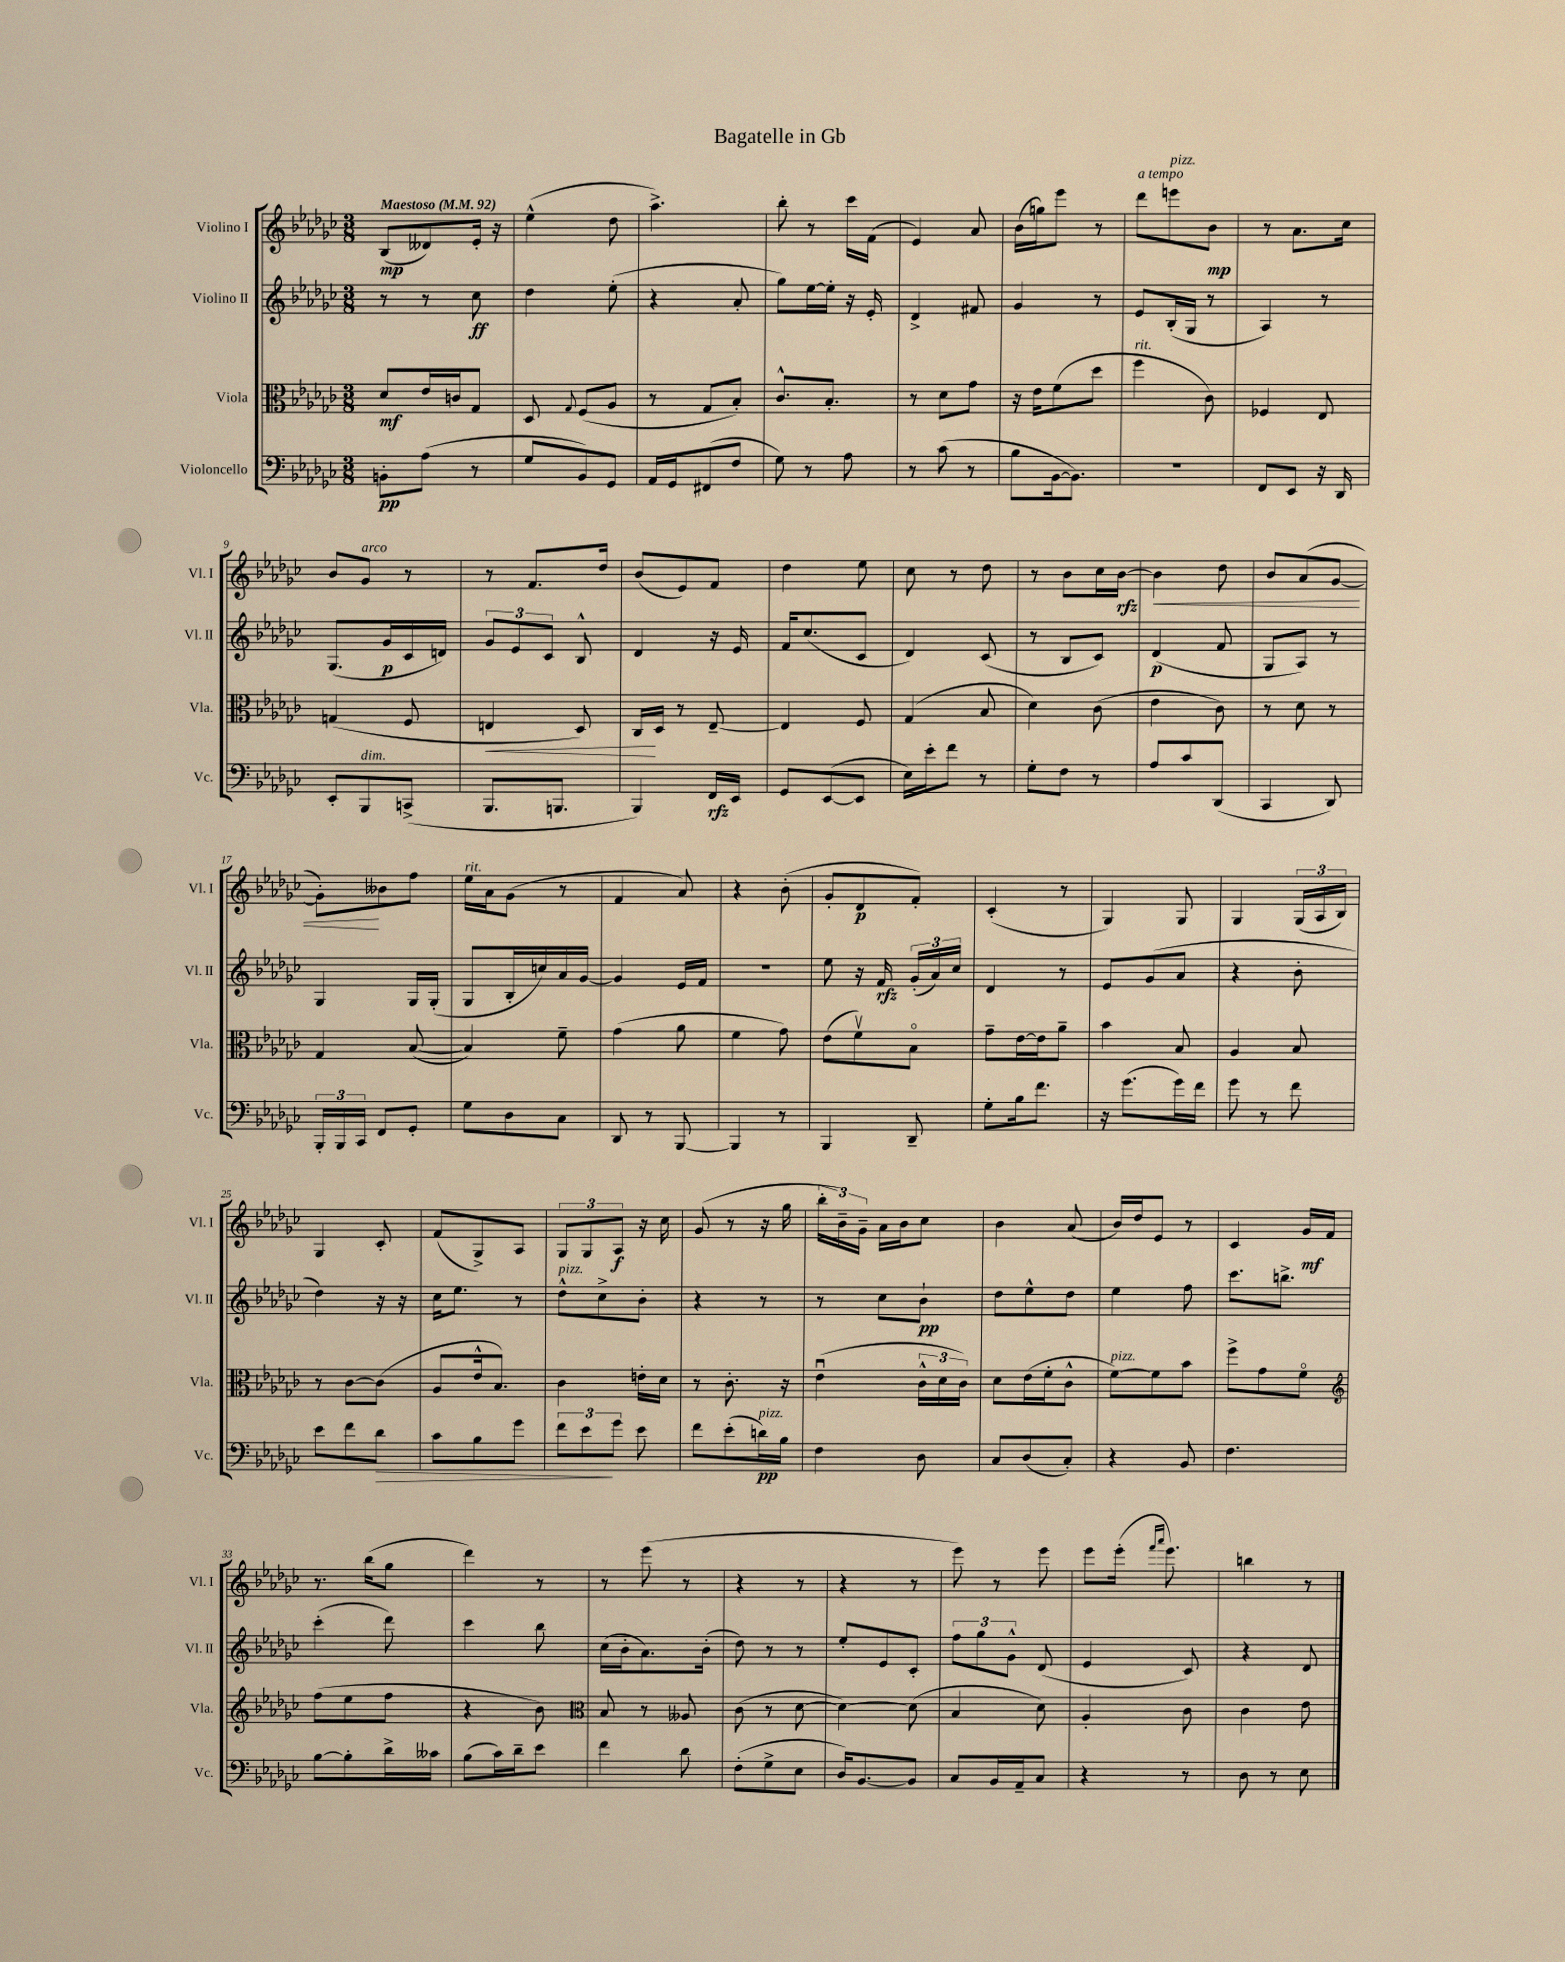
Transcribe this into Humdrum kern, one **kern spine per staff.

**kern	**kern	**kern	**kern
*staff4	*staff3	*staff2	*staff1
*clefF4	*clefC3	*clefG2	*clefG2
*k[b-e-a-d-g-c-]	*k[b-e-a-d-g-c-]	*k[b-e-a-d-g-c-]	*k[b-e-a-d-g-c-]
*M3/8	*M3/8	*M3/8	*M3/8
*MM92	*MM92	*MM92	*MM92
8BB'	8d-	8r	(8B-
(8A-	16e-	8r	8d--)
.	16c	.	.
8r	8G-	8cc-	16e-'
.	.	.	16r
=	=	=	=
8G-	8D-	4dd-	(4ee-^^
.	8qqG-	.	.
8BB-)	(8F	.	.
8GG-	8A-	(8ee-'	8dd-
=	=	=	=
16AA-	8r	4r	4.aa-^)
16GG-	.	.	.
(8FF#	8G-	.	.
8F	8B-')	8a-'	.
=	=	=	=
8G-)	8.c-^^	8gg-)	8bb-'
8r	.	[16ee-	8r
.	8.B-'	16ee-']	.
8A-	.	16r	16ccc-
.	.	16e-'	(16f
=	=	=	=
8r	8r	4d-^	4e-)
(8c-	8d-	.	.
8r	8g-	8f#	8a-
=	=	=	=
8B-	16r	4g-	(16b-
.	16e-	.	16gg)
[16BB-	(8f	.	8eee-
8.BB-])	.	.	.
.	8dd-	8r	8r
=	=	=	=
4.r	4ff	8e-	8ddd-
.	.	(16B-'	8eee
.	.	16G-	.
.	8c-)	8r	8b-
=	=	=	=
8FF	4F-	4A-)	8r
8EE-	.	.	8.a-
16r	8E-	8r	.
16DD-	.	.	16cc-
=	=	=	=
8EE-'	(4G	(8.G-	8b-
8BBB-	.	.	8g-
.	.	16g-	.
(8CC^	8F	16c-	8r
.	.	16d)	.
=	=	=	=
8.BBB-	4E	12g-	8r
.	.	12e-	.
.	.	.	8.f
.	.	12c-	.
8.BBB	.	.	.
.	8D-)	8B-^^	.
.	.	.	16dd-
=	=	=	=
4BBB-)	16C-	4d-	(8b-
.	16D-	.	.
.	8r	.	8e-)
16FF	[8E-~	16r	8f
16EE-	.	16e-	.
=	=	=	=
8GG-	4E-]	16f	4dd-
.	.	(8.cc-	.
([8EE-	.	.	.
8EE-]	8F	8c-	8ee-
=	=	=	=
16E-)	(4G-	4d-)	8cc-
16e-'	.	.	.
8f	.	.	8r
8r	8B-	(8c-	8dd-
=	=	=	=
8G-'	4d-)	8r	8r
8F	.	8B-	8b-
8r	(8c-	8c-)	16cc-
.	.	.	[16b-
=	=	=	=
8A-	4e-	(4d-	4b-]
8c-	.	.	.
(8DD-	8c-)	8f	8dd-
=	=	=	=
4CC-	8r	8G-	8b-
.	8d-	8A-)	(8a-
8DD-)	8r	8r	[8g-
=	=	=	=
24BBB-'	4G-	4G-	8g-'])
24BBB-	.	.	.
24CC-	.	.	.
8FF	.	.	8b--
8GG-'	([8B-	16G-	8ff
.	.	(16G-'	.
=	=	=	=
8G-	4B-])	8G-	16ee-
.	.	.	16a-
8D-	.	16B-'	(8g-
.	.	16cc)	.
8C-	8f~	16a-	8r
.	.	[16g-	.
=	=	=	=
8DD-	(4g-	4g-]	4f
8r	.	.	.
[8BBB-	8a-	16e-	8a-)
.	.	16f	.
=	=	=	=
4BBB-]	4f	4.r	4r
8r	8g-)	.	(8b-'
=	=	=	=
4BBB-	(8e-	8ee-	8g-'
.	8fv)	16r	8d-
.	.	16f	.
8DD-~	8B-o	(24g-'	8f')
.	.	24a-)	.
.	.	24cc-	.
=	=	=	=
8G-'	8g-~	4d-	(4c-'
16B-	[16e-	.	.
8.f	16e-]	.	.
.	8a-~	8r	8r
=	=	=	=
16r	4b-	8e-	4G-)
(8.g-	.	.	.
.	.	(8g-	.
16g-)	8B-	8a-	8G-
16f	.	.	.
=	=	=	=
8g-	4A-	4r	4G-
8r	.	.	.
8f	8B-	8b-'	(24G-
.	.	.	24A-
.	.	.	24B-)
=	=	=	=
8e-	8r	4dd-)	4G-
8f	[8c-	.	.
8d-	(8c-]	16r	8c-'
.	.	16r	.
=	=	=	=
8c-	8A-	16cc-	(8f
.	.	8.ee-	.
8B-	16e-^^	.	8G-^)
.	8.B-)	.	.
8g-	.	8r	8A-
=	=	=	=
12f	4c-	8dd-^^	12G-
12e-	.	.	12G-
.	.	8cc-^	.
12g-	.	.	12A-
8e-	16e'	8b-'	16r
.	16d-	.	16cc-
=	=	=	=
8f	8r	4r	(8g-
(8e-'	8.c-'	.	8r
16d)	.	8r	16r
16B-	16r	.	16gg-
=	=	=	=
4F	(4e-u	8r	24bb-'
.	.	.	24b-~)
.	.	.	24g-~
.	.	8cc-	16a-
.	.	.	16b-
8D-	24c-^^	8b-`	8cc-
.	24d-	.	.
.	24c-)	.	.
=	=	=	=
8C-	8d-	8dd-	4b-
(8D-	(16e-	8ee-^^	.
.	16f'	.	.
8C-')	8c-^^	8dd-	(8a-
=	=	=	=
4r	[8f)	4ee-	16b-)
.	.	.	16dd-
.	8f]	.	8e-
8BB-	8b-	8ff	8r
=	=	=	=
4.F	8ff^	8.ccc-	4c-
.	8g-	.	.
.	.	8.bb^	.
.	8fo	.	16g-
.	.	.	16f
=	=	=	=
*	*clefG2	*	*
[8B-	(8ff	(4ccc-'	8.r
8B-']	8ee-	.	.
.	.	.	(16bb-
16d-^	8ff	8ddd-)	8gg-
16c--	.	.	.
=	=	=	=
(8B-	4r	4ccc-	4ddd-)
16c-)	.	.	.
16d-~	.	.	.
8e-	8b-)	8bb-	8r
=	=	=	=
*	*clefC3	*	*
4f	8B-	(16cc-	8r
.	.	16b-'	.
.	8r	8.a-)	(8eee-
8d-	8A--	.	8r
.	.	(16b-'	.
=	=	=	=
(8F'	(8c-	8dd-)	4r
8G-^	8r	8r	.
8E-	[8d-	8r	8r
=	=	=	=
16D-)	4d-_)	8ee-'	4r
[8.BB-	.	.	.
.	.	8e-	.
8BB-]	(8d-]	8c-'	8r
=	=	=	=
8C-	4B-	12ff	8eee-)
.	.	12gg-	.
16BB-	.	.	8r
.	.	12g-^^	.
16AA-~	.	.	.
8C-	8d-)	(8d-	8eee-
=	=	=	=
4r	4A-'	4e-	8eee-
.	.	.	(16eee-'
.	.	.	16qqfff
.	.	.	16qqaaa-
.	.	.	8.eee-)
8r	8c-	8c-)	.
=	=	=	=
8D-	4c-	4r	4bb
8r	.	.	.
8E-	8e-	8d-	8r
==	==	==	==
*-	*-	*-	*-
